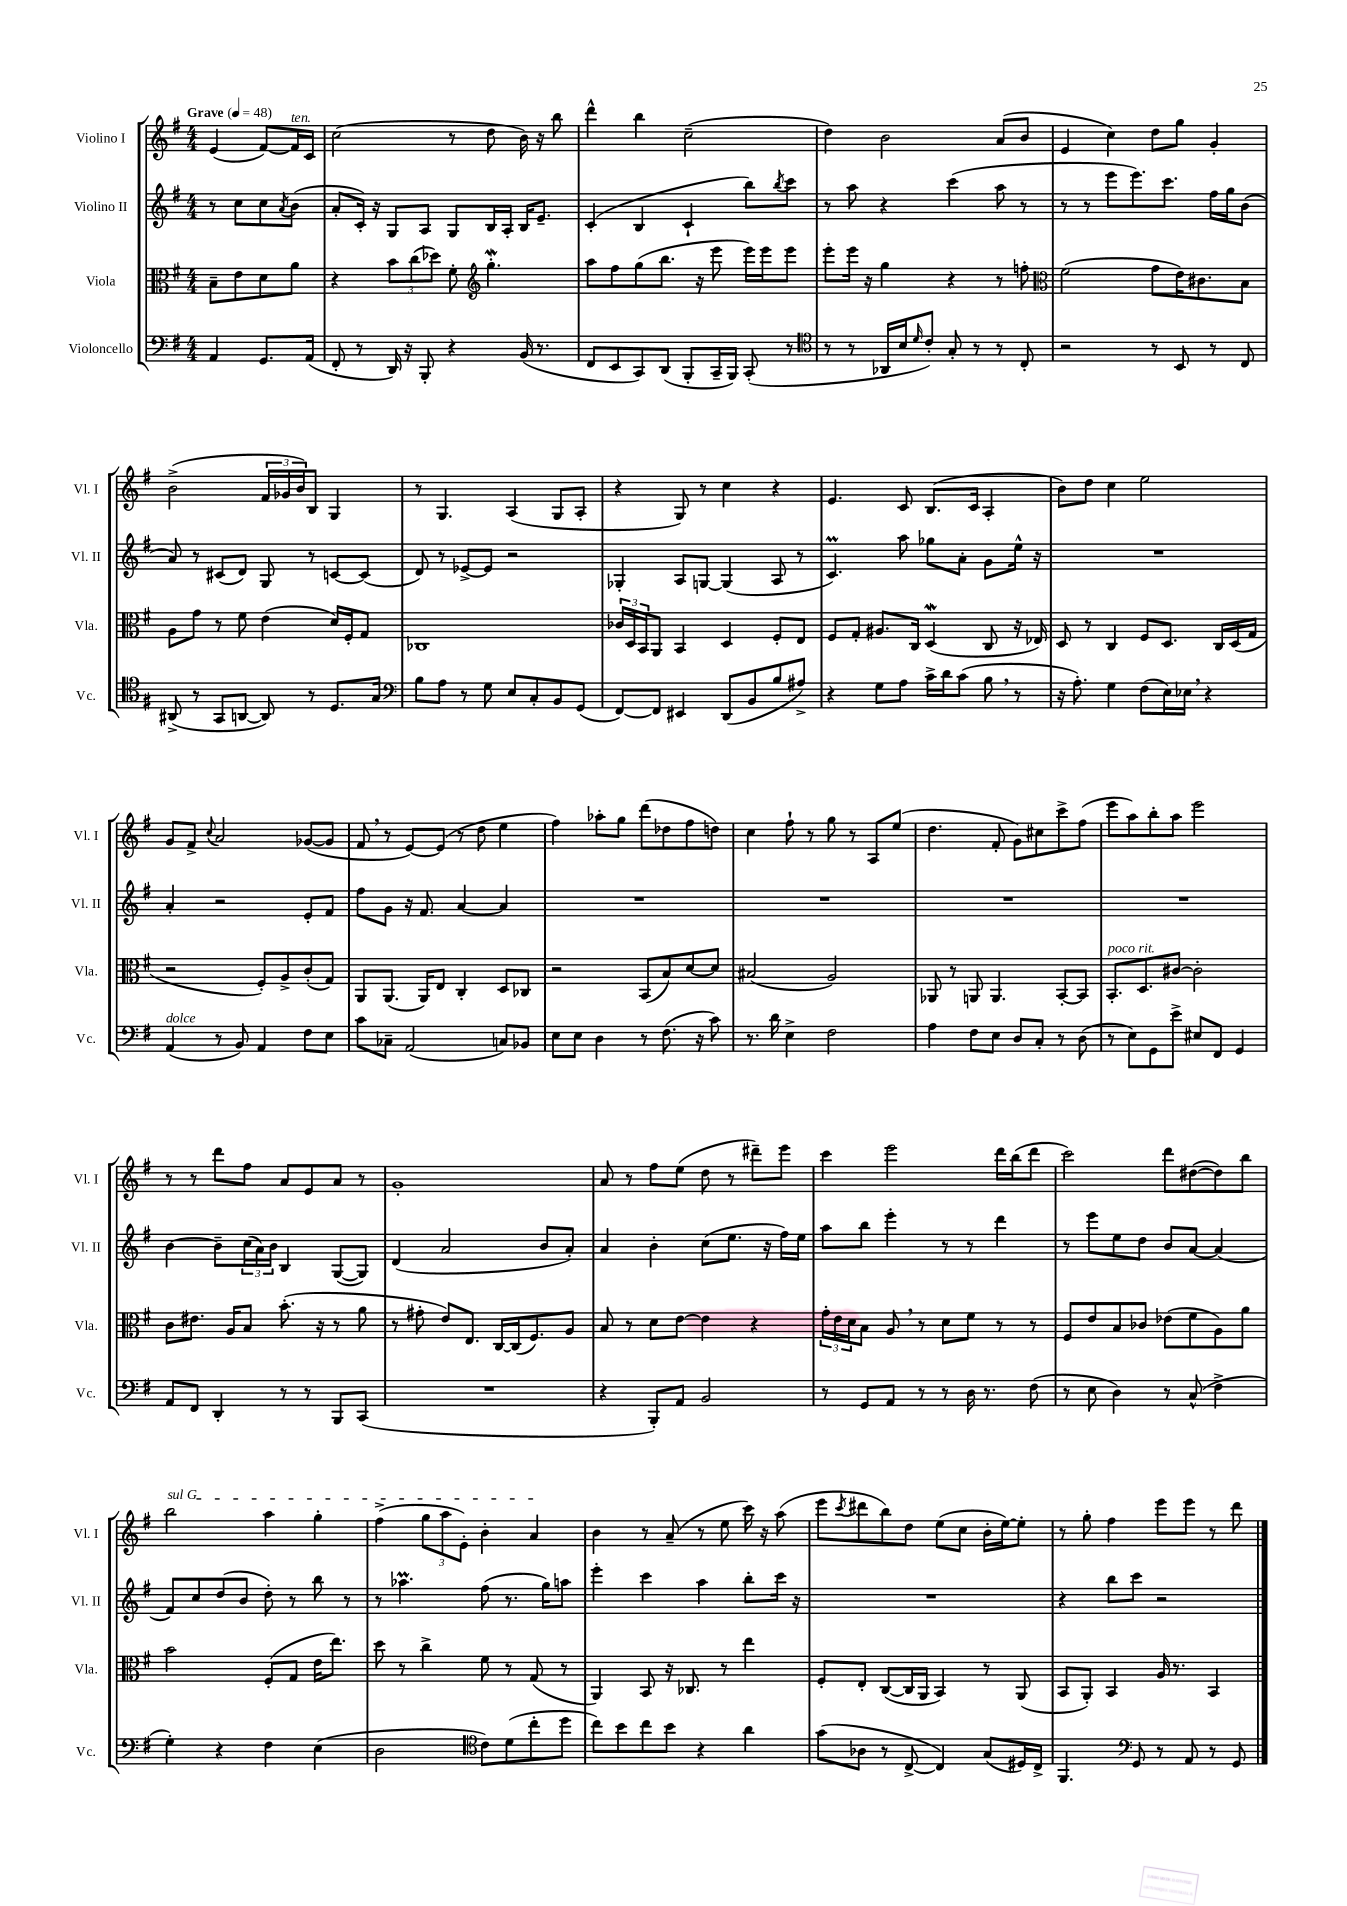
<<
\new StaffGroup <<
\new Staff = "s0" \with { instrumentName = "Violino I" shortInstrumentName = "Vl. I" } {
    \clef treble \key g \major \numericTimeSignature \time 4/4 \partial 2 \tempo "Grave" 4 = 48
    e'4( fis'8~) fis'16^\markup { \italic "ten." } c'16 |
    c''2( r8 d''8 b'16) r16 b''8 |
    d'''4-^ b''4 c''2--( |
    d''4) b'2 a'8( b'8 |
    e'4 c''4) d''8 g''8 g'4-. |
    b'2->( \tuplet 3/2 { fis'16 ges'16 b'16) } b8 g4 |
    r8 g4. a4( g8 a8-. |
    r4 g8) r8 c''4 r4 |
    e'4. c'8 b8.( c'16 a4-. |
    b'8) d''8 c''4 e''2 |
    g'8 fis'8-> \appoggiatura { c''8 } a'2 ges'8~( ges'8 |
    fis'8 \breathe r8 e'8~) e'8( r8 d''8 e''4 |
    fis''4) aes''8-. g''8 d'''8( des''8 fis''8 d''8) |
    c''4 fis''8-! r8 g''8 r8 a8 e''8( |
    d''4. fis'8-. g'8) cis''8 c'''8-> fis''8( |
    e'''8 a''8) b''8-. a''8 e'''2 |
    r8 r8 d'''8 fis''8 a'8 e'8 a'8 r8 |
    g'1-. |
    a'8 r8 fis''8 e''8( d''8 r8 dis'''8--) e'''8 |
    c'''4 e'''2 d'''16 b''16( d'''8 |
    c'''2) d'''8 dis''8~( dis''8) b''8 |
    \once \override TextSpanner.bound-details.left.text = \markup { \italic "sul G" } b''2\startTextSpan a''4 g''4-. |
    fis''4->( \tuplet 3/2 { g''8 a''8 e'8-.) } b'4-. a'4\stopTextSpan |
    b'4 r8 a'8--( r8 e''8 c'''16) r16 a''8( |
    e'''8 \acciaccatura { c'''8 } dis'''8 b''8) d''8 e''8( c''8 b'16-. e''16~) e''8-. |
    r8 g''8-. fis''4 e'''8 e'''8 r8 d'''8 \bar "|." |
}
\new Staff = "s1" \with { instrumentName = "Violino II" shortInstrumentName = "Vl. II" } {
    \clef treble \key g \major \numericTimeSignature \time 4/4 \partial 2
    r8 c''8 c''8 \acciaccatura { a'8 } b'8( |
    a'8-. c'16-.) r16 g8 a8 g8 b16 a16-. b16 e'8.-- |
    c'4-.( b4 c'4-! b''8) \acciaccatura { b''8 } c'''8 |
    r8 a''8 r4 c'''4( a''8 r8 |
    r8 r8 e'''8 e'''8.) c'''8. fis''16 g''16 b'8( |
    a'8) r8 cis'8( d'8) g8 r8 c'8~ c'8( |
    d'8) r8 ees'8~-> ees'8 r2 |
    ges4-. a8 g8~ g4( a8 r8 |
    c'4.\prall) a''8 ges''8 a'8-. g'8 e''16-^ r16 |
    R1 |
    a'4-. r2 e'8-. fis'8 |
    fis''8 g'8 r16 fis'8. a'4~ a'4 |
    R1 |
    R1 |
    R1 |
    R1 |
    b'4~ b'8-- \tuplet 3/2 { c''16( a'16) b'16 } b4 g8~( g8) |
    d'4( a'2 b'8 a'8-.) |
    a'4 b'4-. c''8( e''8. r16 fis''16) e''16 |
    a''8 b''8 e'''4-. r8 r8 d'''4 |
    r8 e'''8 e''8 d''8 b'8 a'8~ a'4( |
    fis'8) c''8 d''8( b'8 d''8-.) r8 b''8 r8 |
    r8 aes''4.\prall fis''8( r8. g''16) a''8 |
    e'''4-. c'''4 a''4 b''8-. c'''16 r16 |
    R1 |
    r4 b''8 c'''8 r2 \bar "|." |
}
\new Staff = "s2" \with { instrumentName = "Viola" shortInstrumentName = "Vla." } {
    \clef alto \key g \major \numericTimeSignature \time 4/4 \partial 2
    b8-- e'8 d'8 a'8 |
    r4 \tuplet 3/2 { b'8 c''8( des''8) } fis'8-. \clef treble g''4.-.\mordent |
    a''8 fis''8 g''8( b''8. r16 e'''8 e'''16) e'''16 e'''8 |
    e'''8-. e'''16 r16 g''4 r4 r8 f''8-. |
    \clef alto fis'2( g'8 e'16) cis'8. b8 |
    a8 g'8 r8 fis'8 e'4( d'16) fis16-. g8 |
    ces1 |
    \tuplet 3/2 { ces'16 d16 b,16 } a,8 b,4 d4 fis8-. e8 |
    fis8 g8-. ais8. c16 d4\mordent( c8 r16 ees16) |
    d8 r8 c4 fis8 d8. c16 d16( g16 |
    r2 fis8-.) a8-> c'8-.( g8) |
    a,8 a,8.( a,16) e8 c4-. d8 ces8 |
    r2 b,8( b8) d'8~ d'8 |
    bis2( a2) |
    aes,8 r8 a,8 a,4. b,8~-. b,8 |
    b,8.-.^\markup { \italic "poco rit." } d8. cis'8~ cis'2-. |
    c'8 eis'8. a16 b8 b'8.-.( r16 r8 a'8 |
    r8 gis'8-. e'8) e8. c16~ c16( fis8.) a8 |
    b8 r8 d'8 e'8~ e'4 r4 |
    \tuplet 3/2 { g'16-. e'16 d'16 } b8 a8 \breathe r8 d'8 fis'8 r8 r8 |
    fis8 e'8 b8 ces'8 ees'8( fis'8 a8) a'8 |
    b'2 fis8-.( g8 e'16 e''8.) |
    d''8 r8 c''4-> fis'8 r8 g8( r8 |
    a,4) b,8 r16 ces8. r8 e''4 |
    fis8-. e8-. c8~( c16 a,16 b,4) r8 a,8( |
    b,8 a,8-.) b,4 a16 r8. b,4 \bar "|." |
}
\new Staff = "s3" \with { instrumentName = "Violoncello" shortInstrumentName = "Vc." } {
    \clef bass \key g \major \numericTimeSignature \time 4/4 \partial 2
    a,4 g,8. a,16( |
    fis,8-. r8 d,16) r16 b,,8-. r4 b,16( r8. |
    fis,8 e,8 c,8) d,8( b,,8-. c,16-- b,,16) c,8-.( r8 |
    \clef tenor r8 r8 aes,16 b16 \grace { d'16 } c'8-.) g8-. r8 r8 c8-. |
    r2 r8 b,8 r8 c8 |
    ais,8->( r8 g,8 a,8~ a,8) r8 d8. g16 |
    \clef bass b8 a8 r8 g8 e8 c8-. b,8 g,8( |
    fis,8~) fis,8 eis,4 d,8( b,8 b8 ais8->) |
    r4 g8 a8 c'16-> d'16 c'8( b8 \breathe r8 |
    r16 a8.-.) g4 fis8( e16) ees16 \breathe r4 |
    a,4^\markup { \italic "dolce" }( r8 b,8) a,4 fis8 e8 |
    c'8 ces8-- a,2( c8) bes,8 |
    e8 e8 d4 r8 fis8.( r16 c'8) |
    r8. d'16 e4-> fis2 |
    a4 fis8 e8 d8 c8-. r8 d8( |
    r8 e8) g,8 e'8-> eis8 fis,8 g,4 |
    a,8 fis,8 d,4-. r8 r8 b,,8 c,8( |
    R1 |
    r4 b,,8-.) a,8 b,2 |
    r8 g,8 a,8 r8 r8 d16 r8. fis8( |
    r8 e8 d4) r8 c8-^( fis4-> |
    g4-.) r4 fis4 e4( |
    d2 \clef tenor c'8) d'8( c''8-. d''8 |
    c''8) b'8 c''8 b'8 r4 a'4 |
    g'8( aes8 r8 c8~-> c4) g8( dis16) c16-> |
    fis,4. \clef bass g,8 r8 a,8 r8 g,8 \bar "|." |
}
>>
>>
\layout { \context { \Score \remove "Bar_number_engraver" } }
